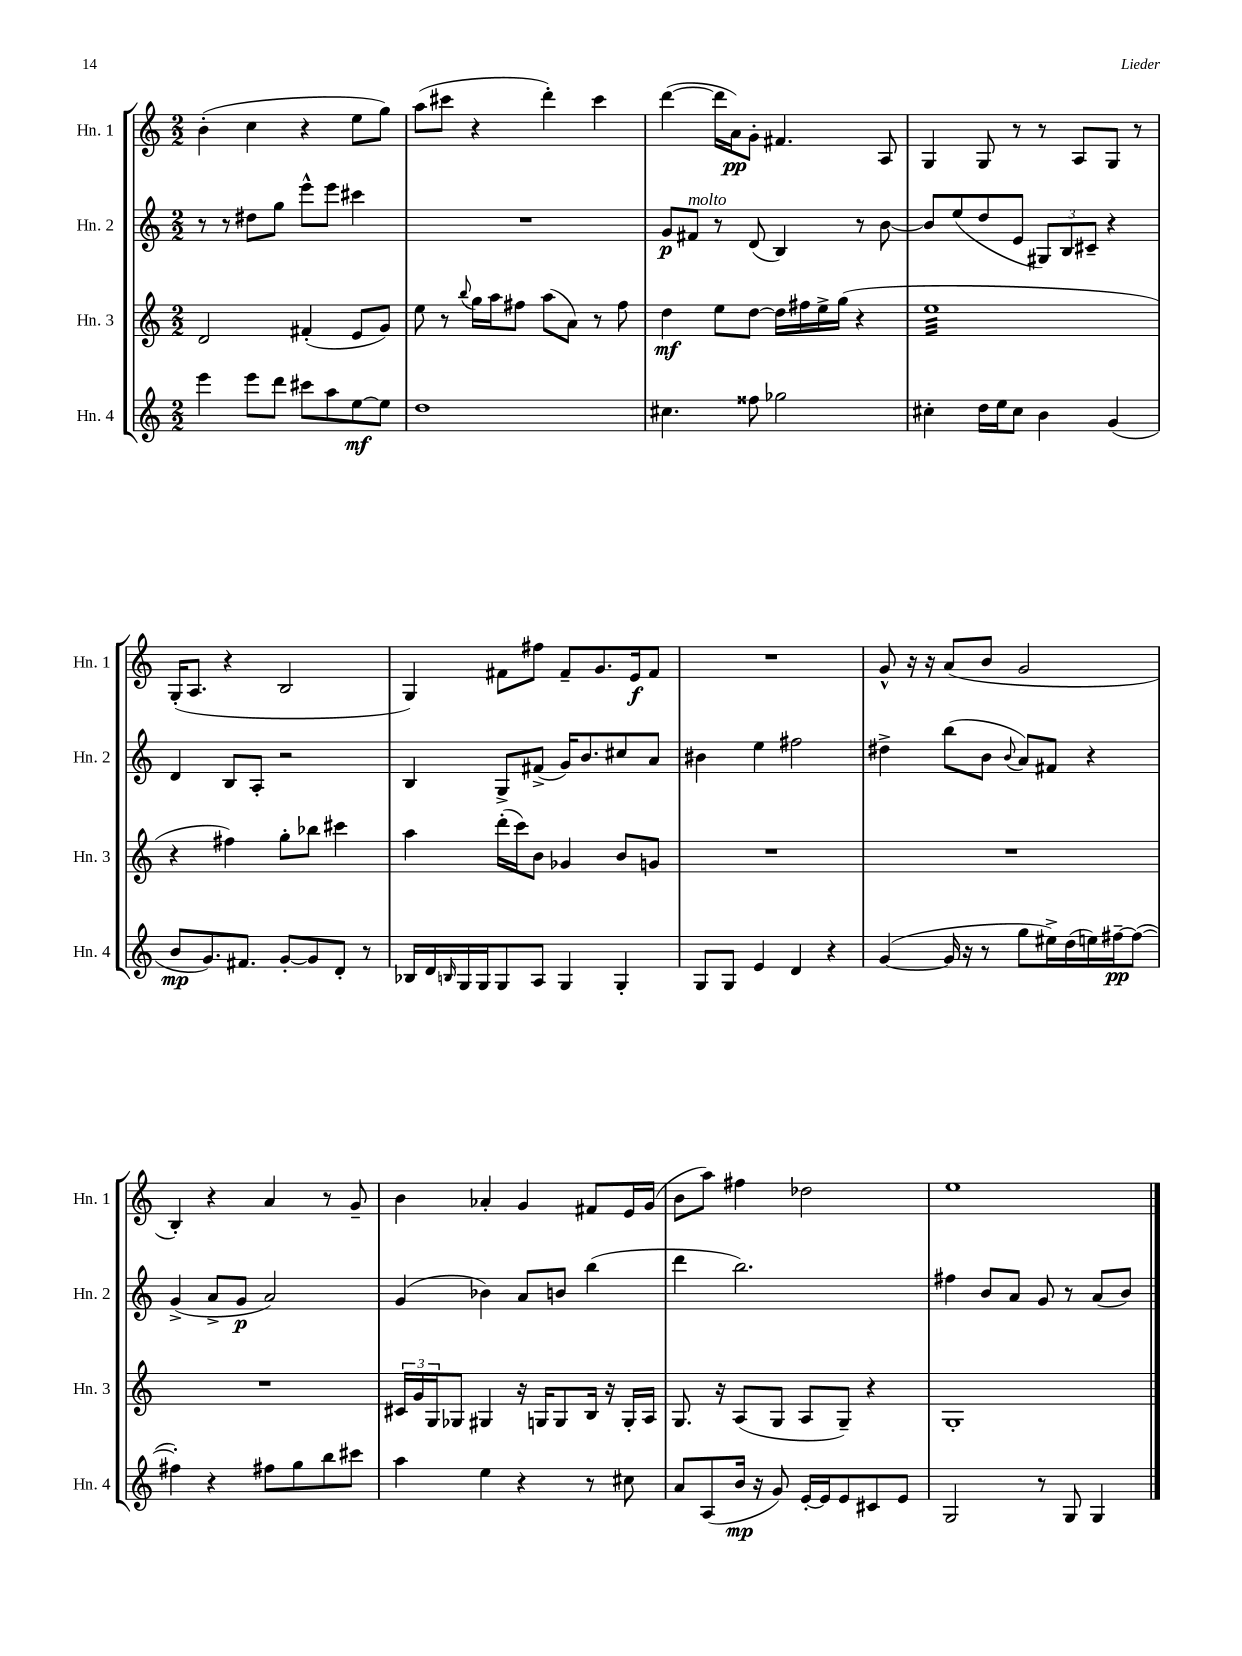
<<
\new StaffGroup <<
\new Staff = "s0" \with { instrumentName = "Hn. 1" shortInstrumentName = "Hn. 1" } {
    \clef treble \key c \major \numericTimeSignature \time 2/2
    b'4-.( c''4 r4 e''8 g''8) |
    a''8( cis'''8 r4 d'''4-.) cis'''4 |
    d'''4~( d'''16 a'16\pp) g'8-. fis'4. a8 |
    g4 g8 r8 r8 a8 g8 r8 |
    g16-.( a8. r4 b2 |
    g4) fis'8 fis''8 fis'8-- g'8. e'16\f fis'8 |
    R1 |
    g'8-^ r16 r16 a'8( b'8 g'2 |
    b4-.) r4 a'4 r8 g'8-- |
    b'4 aes'4-. g'4 fis'8 e'16 g'16( |
    b'8 a''8) fis''4 des''2 |
    e''1 \bar "|." |
}
\new Staff = "s1" \with { instrumentName = "Hn. 2" shortInstrumentName = "Hn. 2" } {
    \clef treble \key c \major \numericTimeSignature \time 2/2
    r8 r8 dis''8 g''8 e'''8-^ e'''8 cis'''4 |
    R1 |
    g'8\p fis'8^\markup { \italic "molto" } r8 d'8( b4) r8 b'8~ |
    b'8 e''8( d''8 e'8 \tuplet 3/2 { gis8) b8 cis'8-- } r4 |
    d'4 b8 a8-. r2 |
    b4 g8-> fis'8->( g'16) b'8. cis''8 a'8 |
    bis'4 e''4 fis''2 |
    dis''4-> b''8( b'8 \appoggiatura { b'8 } a'8) fis'8 r4 |
    g'4->( a'8-> g'8\p a'2) |
    g'4( bes'4) a'8 b'8 b''4( |
    d'''4 b''2.) |
    fis''4 b'8 a'8 g'8 r8 a'8( b'8) \bar "|." |
}
\new Staff = "s2" \with { instrumentName = "Hn. 3" shortInstrumentName = "Hn. 3" } {
    \clef treble \key c \major \numericTimeSignature \time 2/2
    d'2 fis'4-.( e'8 g'8) |
    e''8 r8 \appoggiatura { b''8 } g''16 a''16 fis''8 a''8( a'8) r8 fis''8 |
    d''4\mf e''8 d''8~ d''16 fis''16 e''16-> g''16( r4 |
    e''1:32 |
    r4 fis''4) g''8-. bes''8 cis'''4 |
    a''4 d'''16-.( c'''16) b'8 ges'4 b'8 g'8 |
    R1 |
    R1 |
    R1 |
    \tuplet 3/2 { cis'16 g'16 g16 } ges8 gis4 r16 g16 g8 b16 r16 g16-. a16 |
    g8. r16 a8( g8 a8 g8--) r4 |
    g1-. \bar "|." |
}
\new Staff = "s3" \with { instrumentName = "Hn. 4" shortInstrumentName = "Hn. 4" } {
    \clef treble \key c \major \numericTimeSignature \time 2/2
    e'''4 e'''8 d'''8 cis'''8 a''8 e''8~\mf e''8 |
    d''1 |
    cis''4. fisis''8 ges''2 |
    cis''4-. d''16 e''16 cis''8 b'4 g'4( |
    b'8\mp g'8.) fis'8. g'8~-. g'8 d'8-. r8 |
    bes16 d'16 \grace { b16 } g16 g16 g8 a8 g4 g4-. |
    g8 g8 e'4 d'4 r4 |
    g'4~( g'16 r16 r8 g''8 eis''16->) d''16( e''16) fis''16~--\pp fis''8~( |
    fis''4-.) r4 fis''8 g''8 b''8 cis'''8 |
    a''4 e''4 r4 r8 cis''8 |
    a'8 a8( b'16\mp r16 g'8) e'16~-. e'16 e'8 cis'8 e'8 |
    g2 r8 g8 g4 \bar "|." |
}
>>
>>
\layout { \context { \Score \remove "Bar_number_engraver" } }
